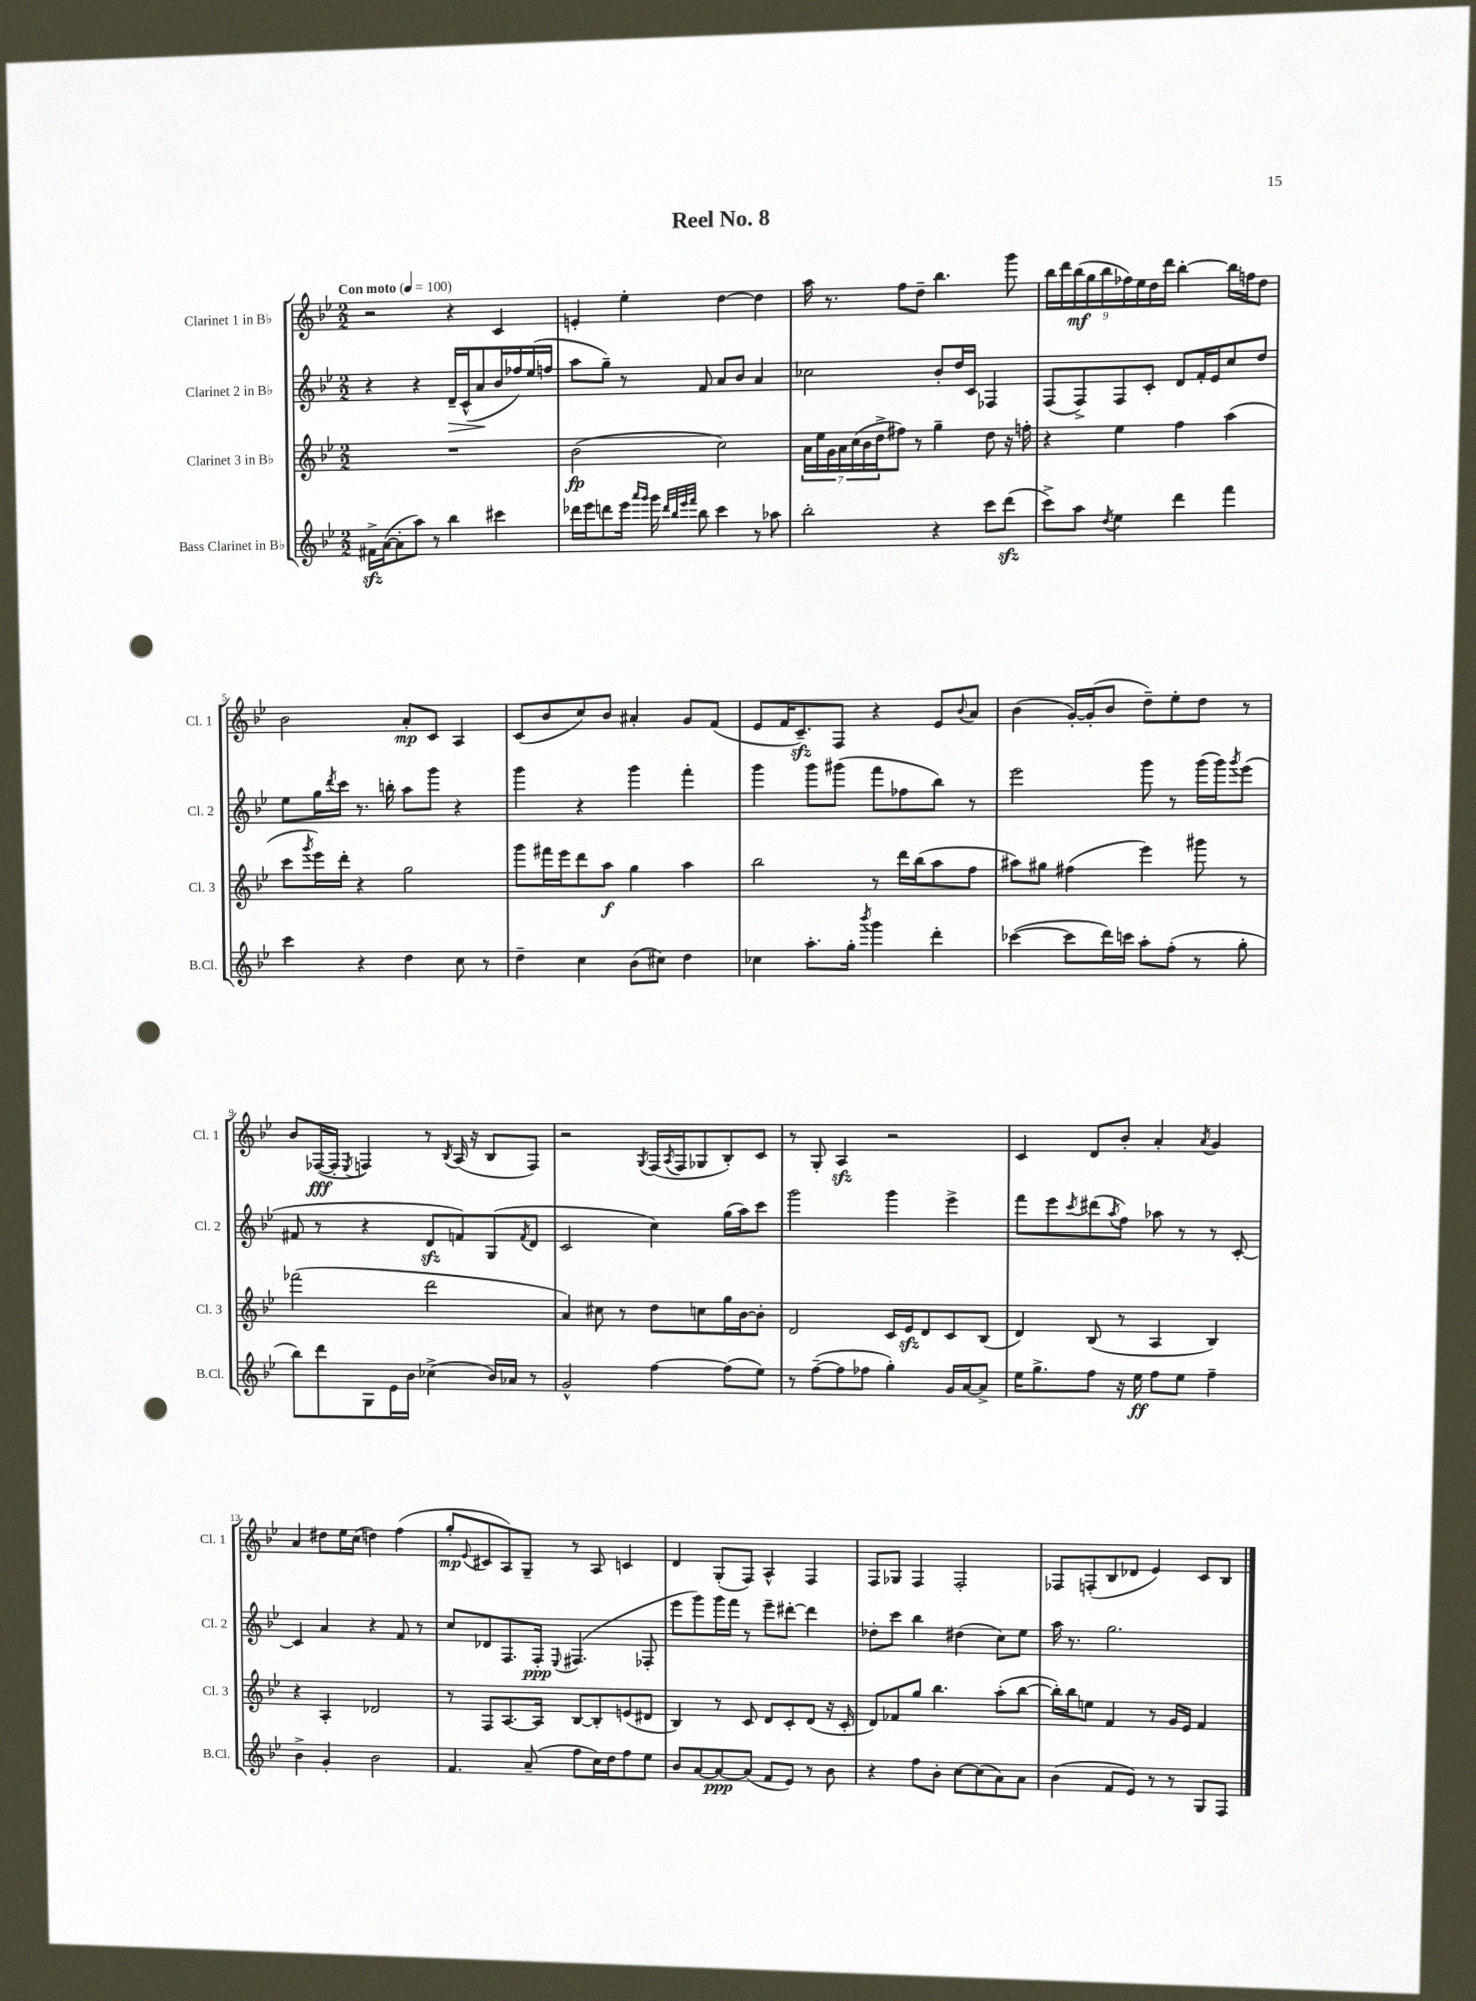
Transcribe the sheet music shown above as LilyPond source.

\header { title = "Reel No. 8" }
<<
\new StaffGroup <<
\new Staff = "s0" \with { instrumentName = "Clarinet 1 in Bb" shortInstrumentName = "Cl. 1" } {
    \clef treble \key bes \major \numericTimeSignature \time 2/2 \tempo "Con moto" 4 = 100
    r2 r4 c'4 |
    e'4-. ees''4-. d''4~ d''4 |
    a''16 r8. f''8 d''8-- bes''4. g'''8 |
    \tuplet 9/8 { bes''16 d'''16 bes''16\mf( g''16 bes''16 fes''16) ees''16 d''16 d'''16 } bes''4~-. bes''16 f''16 d''8 |
    bes'2 a'8-.\mp c'8 a4 |
    c'8( bes'8 c''8) bes'8 ais'4-. g'8 f'8( |
    ees'8 f'16 c'8.--\sfz) f8 r4 ees'8 \appoggiatura { bes'8 } a'8 |
    bes'4( g'16~-.) g'16-.( bes'8 d''8--) ees''8-. d''8 r8 |
    bes'8 fes16~\fff( fes16-. \acciaccatura { ees8 } f4) r8 \acciaccatura { bes8 } a16( r16 bes8 f8) |
    r2 \acciaccatura { g8 } f16( \acciaccatura { a8 } f16 ges8 bes8-.) c'8 |
    r8 g8-. a4\sfz r2 |
    c'4 d'8 bes'8-. a'4-. \acciaccatura { a'8 } g'4 |
    a'4 dis''8 ees''16 c''16( d''4) f''4( |
    g''8-.\mp \appoggiatura { ees'8 } cis'8 a8) g8-- r8 a8 c'4 |
    d'4 g8-.( f8) a4-^ f4 |
    f8 ges8 f4 f2-. |
    fes8 f8-.( bes8 des'8 ees'4) c'8 bes8 \bar "|." |
}
\new Staff = "s1" \with { instrumentName = "Clarinet 2 in Bb" shortInstrumentName = "Cl. 2" } {
    \clef treble \key bes \major \numericTimeSignature \time 2/2
    r4 r4 d'16--\> c'16-^( a'8\! bes'16 fes''16) ees''16( f''16 |
    a''8 g''8--) r8 f'8 a'8 bes'8 a'4 |
    ces''2 bes'8-. d''16 c'16 fes4 |
    f8( f8->) f8 c'8-. d'8 f'16-. ees'16 c''8 d''8 |
    ees''8 g''16 \acciaccatura { d'''8 } c'''16 r8. b''16-. a''8 g'''8 r4 |
    g'''4 r4 g'''4 f'''4-. |
    g'''4 g'''8 gis'''8( f'''8 fes''8 bes''8) r8 |
    ees'''2 g'''8 r8 g'''16( g'''16) \acciaccatura { g'''8 } ees'''8( |
    fis'8 r8 r4 d'8\sfz f'8) g8( \acciaccatura { f'8 } d'8 |
    c'2 c''4) g''16( a''16) c'''8 |
    g'''2 g'''4 ees'''4-> |
    f'''8 ees'''8 \acciaccatura { c'''8 } dis'''8( \acciaccatura { a''8 } f''8) aes''8 r8 r8 c'8~-. |
    c'4 a'4 r4 f'8 r8 |
    c''8 des'8 f8. f16-.\ppp \appoggiatura { ees8 } fis4.( fes8-. |
    ees'''8 g'''8) g'''16 f'''16 r8 ees'''8-- dis'''8~-. dis'''4 |
    des''8-. c'''8 bes''4 dis''4( c''8) ees''8 |
    a''16 r8. g''2. \bar "|." |
}
\new Staff = "s2" \with { instrumentName = "Clarinet 3 in Bb" shortInstrumentName = "Cl. 3" } {
    \clef treble \key bes \major \numericTimeSignature \time 2/2
    R1 |
    bes'2\fp( c''2) |
    \tuplet 7/4 { a'16 ees''16 g'16 a'16 c''16( bes'16 d''16-> } fis''8) r8 g''4-- d''8 r16 f''16-. |
    r4 ees''4 f''4 a''4( |
    c'''8 \acciaccatura { g'''8 } ees'''16) d'''16-. r4 g''2 |
    g'''8 fis'''16 ees'''16 d'''8 a''8\f g''4 a''4 |
    bes''2 r8 d'''16 bes''16( a''8 f''8 |
    ais''8) gis''8 fis''4( ees'''4) gis'''8 r8 |
    fes'''2( d'''2 |
    a'4) cis''8 r8 d''8 c''8 g''16 bes'16~ bes'8-. |
    d'2 c'16 ees'16\sfz d'8 c'8 bes8( |
    d'4) bes8( r8 a4 bes4) |
    r4 a4-. des'2 |
    r8 f8 a8.~ a16 bes8~ bes8-. e'8( dis'8 |
    bes4) r8 c'8 d'8 c'8-. d'8( r16 c'16-. |
    d'8) fes'8 g''8 bes''4. a''8-.( bes''8~ |
    bes''16-.) bes''16 e''8 f'4 r8 g'16 ees'16 f'4 \bar "|." |
}
\new Staff = "s3" \with { instrumentName = "Bass Clarinet in Bb" shortInstrumentName = "B.Cl." } {
    \clef treble \key bes \major \numericTimeSignature \time 2/2
    fis'16->\sfz a'16~( a'8-. a''8) r8 bes''4 cis'''4 |
    des'''16 ees'''16 d'''8 ees'''16 \grace { a'''16 g'''16 } g'''16 \grace { d'''32 bes''32 ees'''32 f'''32 } bes''8 c'''4 r8 aes''8 |
    bes''2-. r4 c'''8 d'''8\sfz( |
    c'''8->) a''8 \acciaccatura { d''8 } ees''4 d'''4 f'''4 |
    c'''4 r4 d''4 c''8 r8 |
    d''4-- c''4 bes'8( cis''8) d''4 |
    ces''4 a''8.-. g''16-. \acciaccatura { bes'''8 } g'''4 d'''4-. |
    ces'''4~( ces'''8 d'''16) c'''16 a''8-. f''8-.( r8 g''8-. |
    bes''8) d'''8 g8 ees'16 bes'16 ces''4->( bes'16) aes'16 r8 |
    g'2-^ f''4~ f''8( ees''8) |
    r8 f''8~--( f''8 fes''8 g''4-.) g'16 a'16~ a'8-> |
    ees''16 g''8.-> f''8 r16 ees''16\ff f''8 ees''8 f''4-- |
    bes'4-> g'4-. bes'2 |
    f'4. a'8--( f''8 c''16) d''16 f''8 ees''8 |
    bes'8 a'8~ a'8~\ppp a'8( f'8 ees'8) r8 bes'8 |
    r4 f''8 bes'8-. c''8~ c''8( a'8) a'8 |
    bes'4( f'8 ees'8) r8 r8 g8 f8 \bar "|." |
}
>>
>>
